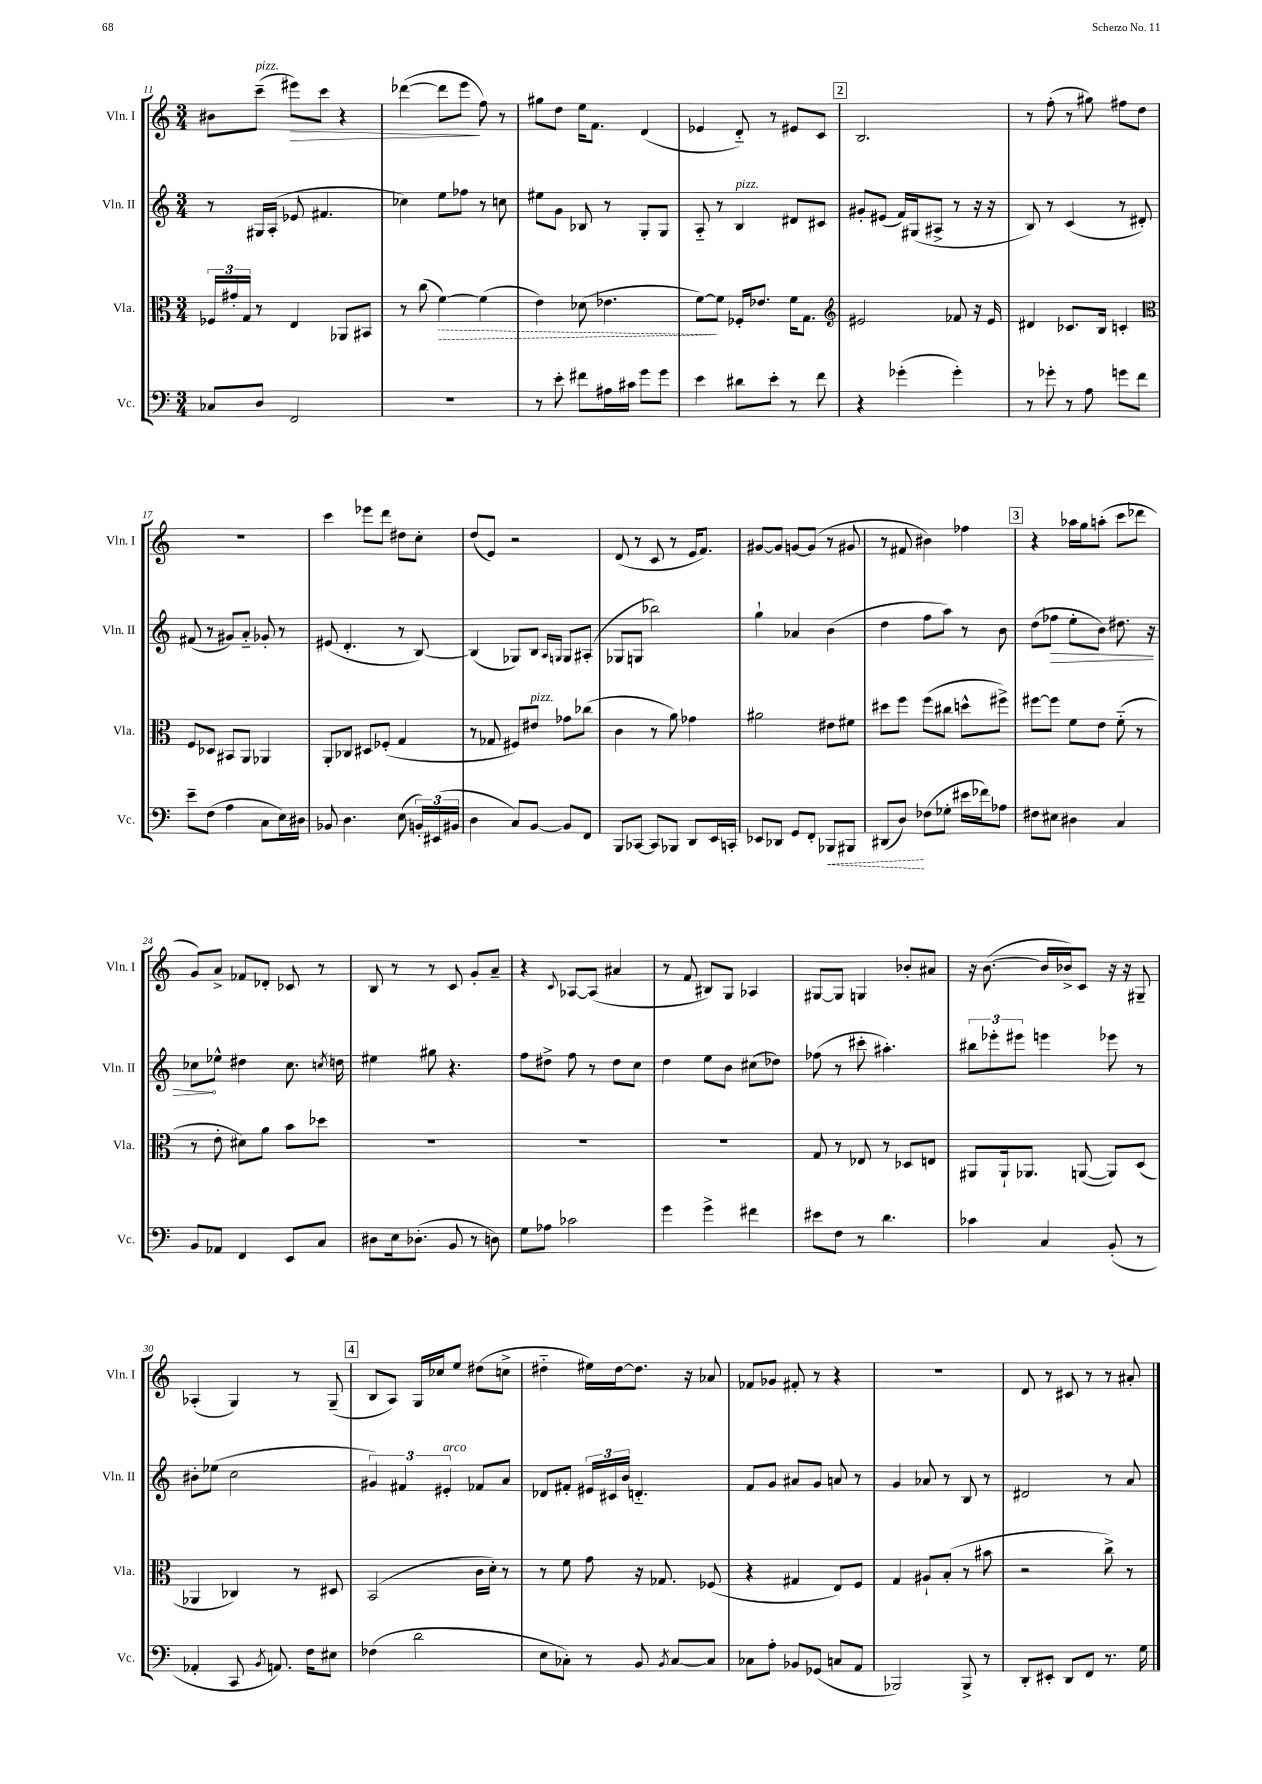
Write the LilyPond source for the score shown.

<<
\new StaffGroup <<
\new Staff = "s0" \with { instrumentName = "Vln. I" shortInstrumentName = "Vln. I" } {
    \clef treble \key c \major \numericTimeSignature \time 3/4
    \autoBeamOff bis'8[ c'''8]--^\markup { \italic "pizz." }( eis'''8[\>) c'''8] r4 |
    des'''4~( des'''8[ e'''8]\! f''8) r8 |
    gis''8[ d''8] e''16[ f'8.] d'4( |
    ees'4 d'8-_) r8 eis'8[ c'8] |
    \mark \markup { \box "2" } b2. |
    r8 f''8-.( r8 gis''8) fis''8[ d''8] |
    R2. |
    c'''4 ees'''8[ d'''8] dis''8[ c''8]-. |
    d''8[( e'8]) r2 |
    d'8( r8 c'8 r8 e'16[ f'8.]) |
    gis'8[~ gis'8] g'8[~ g'8]( r8 gis'8 |
    r8 fis'8 bis'4) fes''4 |
    \mark \markup { \box "3" } r4 aes''16[ g''16 a''8]-.( c'''8[ des'''8] |
    g'8[) a'8]-> fes'8[ des'8]-. ces'8 r8 |
    b8 r8 r8 c'8 g'8[-. a'8]-- |
    r4 \appoggiatura { c'8 } aes8[~ aes8]( ais'4 |
    r8 f'8 bis8[) g8] aes4 |
    gis8[~ gis8] g4 bes'8[-. ais'8] |
    r16 b'8.~( b'16[ bes'16->) c'8] r16 r16 gis8-- |
    aes4-.( g4) r8 g8--( |
    \mark \markup { \box "4" } b8[ a8]) g16[ ces''16 e''8] dis''8[( c''8]-> |
    dis''4-_ eis''16[) dis''16~ dis''8.] r16 aes'8 |
    fes'8[ ges'8] fis'8-. r8 r4 |
    R2. |
    d'8 r8 cis'8 r8 r8 ais'8-. \bar "|." |
}
\new Staff = "s1" \with { instrumentName = "Vln. II" shortInstrumentName = "Vln. II" } {
    \clef treble \key c \major \numericTimeSignature \time 3/4
    \autoBeamOff r8 gis16[ a16]-.( ees'8 fis'4. |
    ces''4) e''8[ fes''8] r8 c''8 |
    eis''8[ g'8] bes8 r8 g8[-. g8] |
    a8-_ r8 b4^\markup { \italic "pizz." } dis'8[ cis'8] |
    \mark \markup { \box "2" } gis'8[-. eis'8]( f'16[) gis16( ais8]-> r8 r16 r16 |
    b8) r8 c'4( r8 dis'8-.) |
    fis'8( r8 gis'8[) a'8]-_ ges'8-. r8 |
    eis'8( d'4.-. r8 b8~) |
    b4( ges8[) b8] \grace { a16[ g16] } g8[ ais8]-.( |
    ges8[ g8] bes''2) |
    g''4-! aes'4 b'4( |
    d''4 f''8[ a''8]) r8 b'8 |
    \mark \markup { \box "3" } d''8[( \once \override Hairpin.circled-tip = ##t fes''8]\> e''8[-. b'8]) dis''8. r16 |
    ces''8[\! ees''8]-^ dis''4 ces''8. \acciaccatura { c''8 } d''16 |
    eis''4 gis''8 r4. |
    f''8[ dis''8]-> f''8 r8 dis''8[ c''8] |
    d''4 e''8[ b'8] cis''8[( des''8]) |
    fes''8( r8 cis'''8-. ais''4.-.) |
    \tuplet 3/2 { bis''8[ ees'''8-. eis'''8] } e'''4 ees'''8 r8 |
    bis'8[-. ees''8]( c''2 |
    \mark \markup { \box "4" } \tuplet 3/2 { gis'4) fis'4 eis'4-.^\markup { \italic "arco" } } fes'8[ a'8] |
    des'8[ fis'8]-. \tuplet 3/2 { eis'16[ cis'16 b'16] } d'4.-_ |
    f'8[ g'8] ais'8[ g'8] a'8 r8 |
    g'4 aes'8 r8 b8 r8 |
    dis'2 r8 a'8 \bar "|." |
}
\new Staff = "s2" \with { instrumentName = "Vla." shortInstrumentName = "Vla." } {
    \clef alto \key c \major \numericTimeSignature \time 3/4
    \autoBeamOff \tuplet 3/2 { fes16[ gis'16-. g16] } r8 e4 aes,8[ bis,8] |
    r8 c''8( \once \override Hairpin.style = #'dashed-line f'4~\>) f'4( |
    e'4) des'8( ees'4. |
    f'8[~\!) f'8] fes16[-. ees'8.] f'16[ g8.] |
    \mark \markup { \box "2" } \clef treble eis'2 fes'8 r16 eis'16 |
    dis'4 ces'8.[ b16] c'4-. |
    \clef alto f8[ des8] bis,8[ a,8] aes,4 |
    a,8[-. ces8] dis8[ fes8]-.( g4 |
    r8 ges8 fis8[) eis'8]^\markup { \italic "pizz." } ges'8[ ces''8]( |
    c'4 r8 a'8) ges'4 |
    ais'2 eis'8[ fis'8] |
    dis''8[ f''8] f''8[( cis''8] d''8[-^ fis''8]->) |
    \mark \markup { \box "3" } fis''8[~ fis''8] f'8[ e'8] f'8-_( r8 |
    r8 e'8-. dis'8[) a'8] b'8[ des''8] |
    R2. |
    R2. |
    R2. |
    g8 r8 ees8 r8 des8[ e8] |
    ais,8[ ais,16-! aes,8.] a,8~( a,8[) d8]( |
    aes,4 ces4) r8 dis8 |
    \mark \markup { \box "4" } b,2( c'16[ d'16]-.) r8 |
    r8 f'8 g'8 r16 ges8. fes8( |
    r4 gis4 e8[) f8] |
    g4 ais8[-! b8]-.( r8 bis'8 |
    r2 c''8->) r8 \bar "|." |
}
\new Staff = "s3" \with { instrumentName = "Vc." shortInstrumentName = "Vc." } {
    \clef bass \key c \major \numericTimeSignature \time 3/4
    \autoBeamOff ces8[ d8] f,2 |
    R2. |
    r8 e'8-. fis'8[ ais16 cis'16] g'8[ g'8] |
    e'4 dis'8[ e'8]-. r8 f'8 |
    \mark \markup { \box "2" } r4 ges'4-.( ges'4-.) |
    r8 ges'8-. r8 a8 g'8[ f'8] |
    e'8[-- f8]( a4 c8[ e16) dis16] |
    bes,8 d4. e8( \tuplet 3/2 { b,16[-.) eis,16( bis,16] } |
    d4 c8[) b,8]~ b,8[ f,8] |
    b,,8[ ces,8]~ ces,8[ bes,,8] d,8[ e,16 c,16]-. |
    ees,8[ des,8] g,8[ f,8]-. \once \override Hairpin.style = #'dashed-line bes,,8[\< bis,,8] |
    dis,8[( d8]\!) fes8[( ges8]-. eis'16[ fes'16) aes8] |
    \mark \markup { \box "3" } fis8[ eis8] dis4 c4 |
    b,8[ aes,8] f,4 e,8[ c8] |
    dis8[ e16 des8.]-.( b,8 r8 d8) |
    g8[ aes8] ces'2 |
    g'4 g'4-> fis'4 |
    eis'8[ f8] r8 d'4. |
    ces'4 c4 b,8-.( r8 |
    aes,4-. c,8 \acciaccatura { b,8 } a,8.) f16[ eis8] |
    \mark \markup { \box "4" } fes4( d'2 |
    e8[ ces8]-.) r8 b,8 \acciaccatura { b,8 } ces8[~ ces8] |
    ces8[ a8]-. bes,8[ ges,8]( c8[ a,8] |
    bes,,2) bes,,8-> r8 |
    d,8[-. eis,8]-. d,8[ f,8] r8. g16 \bar "|." |
}
>>
>>
\layout { \context { \Score currentBarNumber = #11 } }
